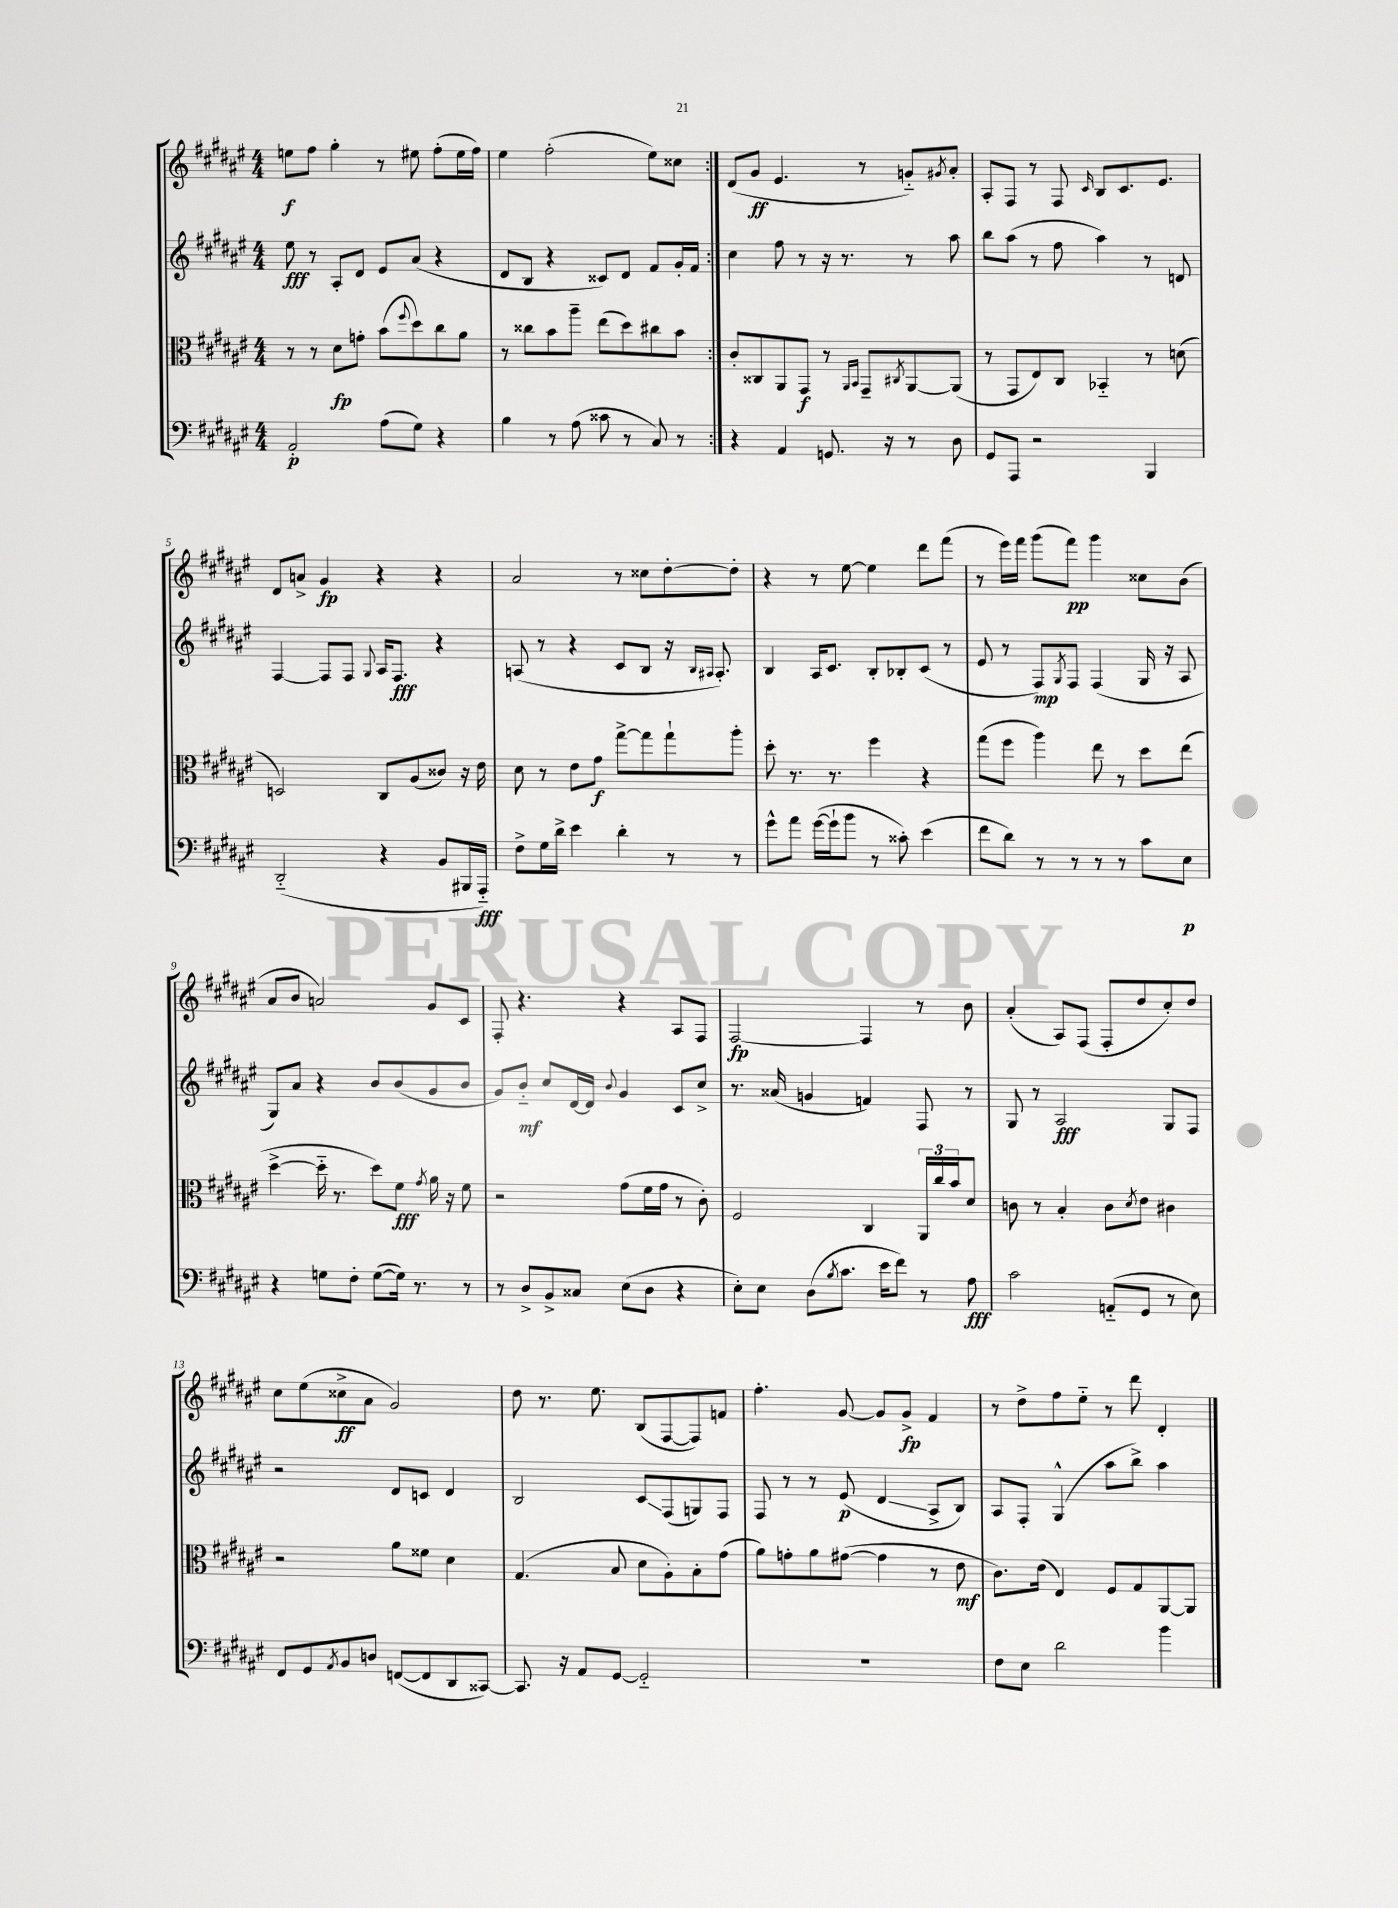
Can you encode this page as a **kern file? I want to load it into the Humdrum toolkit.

**kern	**kern	**kern	**kern
*staff4	*staff3	*staff2	*staff1
*clefF4	*clefC3	*clefG2	*clefG2
*k[f#c#g#d#a#e#]	*k[f#c#g#d#a#e#]	*k[f#c#g#d#a#e#]	*k[f#c#g#d#a#e#]
*M4/4	*M4/4	*M4/4	*M4/4
2AA#'	8r	8ee#	8ee
.	8r	8r	8ff#
.	8d#	8A#'	4gg#'
.	8g'	8d#	.
(8A#	(8b	8e#	8r
.	8qqff#	.	.
8G#)	8dd#)	(8a#	8ee#
4r	8cc#	4r	(8ff#'
.	8a#	.	16ee#
.	.	.	16ff#)
=	=	=	=
4B	8r	8d#	4ee#
.	8cc##	8B	.
8r	8b	4r	(2ff#'
(8A#	8aa#~	.	.
8c##	(8ee#	8c##)	.
8r	8dd#)	8d#	.
8C#)	8cc#	8f#	8ee#)
8r	8b	16g#'	8cc##
.	.	16f#	.
=:|!	=:|!	=:|!	=:|!
4r	8c#'	4cc#	(8d#
.	8C##	.	8g#
4AA#	8AA#	8ff#	4.e#
.	8GG#	8r	.
8.GG	8r	16r	.
.	.	8.r	.
.	16qqAA#	.	.
.	16qqBB	.	.
.	8GG#~	.	8r
16r	.	.	.
.	8qC#	.	.
8r	[8AA#	8r	8g'~)
.	.	.	8qg#
8D#	(8AA#]	8aa#	8a#'
=	=	=	=
8GG#	8r	8bb	8A#'
8AAA#	8GG#	(8aa#	8F#
2r	8E#)	8r	8r
.	8C#	8ff#	8F#
.	.	.	16qqc#
.	4BB-'~	4aa#)	8B
.	.	.	8.c#
4BBB	8r	8r	.
.	.	.	8.e#
.	(8d	8d	.
=	=	=	=
(2DD#'~	2D)	[4F#	8d#
.	.	.	8a^
.	.	8F#]	4g#
.	.	8F#	.
.	.	8qqG#	.
4r	8C#	16A#	4r
.	.	8.F#	.
.	(8A#	.	.
8BB	8c##)	4r	4r
16BBB#	16r	.	.
16AAA#'~)	16e#	.	.
=	=	=	=
8F#^	8d#	(8A	2a#
16G#	8r	8r	.
16d#^	.	.	.
4e#	8e#	4r	.
.	8g#	.	.
4d#'	[8gg#^	8c#	8r
.	8gg#]	8B	8cc##
8r	8gg#`	16r	[8dd#'
.	.	16qqB	.
.	.	16qqA#	.
.	.	8.A#')	.
8r	8aa#'	.	8dd#']
=	=	=	=
8g#^^	8dd#'	4B	4r
8a#	8.r	.	.
([16g#	.	16A#	8r
16g#`]	8.r	8.c#	.
8b	.	.	[8ee#
8r	4ff#	8B'	4ee#]
8c##')	.	8B-'	.
(4e#	4r	(8c#	8ddd#
.	.	8r	(8fff#
=	=	=	=
8f#	(8gg#	8e#	8r
8d#)	8ff#	8r	16eee#)
.	.	.	16fff#
8r	4aa#)	8F#)	(8ggg#
.	.	8qG#	.
8r	.	8F#	8fff#)
8r	8ee#	(4F#	4ggg#
8r	8r	.	.
8c#	8dd#	16G#	8cc##
.	.	16r	.
8E#	(8ee#	8A#	(8b
=	=	=	=
4r	[4dd#^	8G#)	8a#
.	.	8a#	8b
8G	16dd#'~]	4r	2a)
.	8.r	.	.
8F#'	.	.	.
([8G	8dd#)	8b	.
16G])	8f#	(8b	.
8.r	.	.	.
.	8qg#	.	.
.	16a#	8g#	8g#
.	16r	.	.
8r	8f#	8b	8c#
=	=	=	=
8r	2r	8g#)	8F#'
8D#^	.	8b'~	4.r
8BB^	.	8cc#	.
8C##	.	[16d#	.
.	.	16d#]	.
.	.	8qqb	.
(8E#	(8g#	4g#	4r
8D#	16f#	.	.
.	16g#	.	.
4r	8r	8c#	8A#
.	8c#')	8cc#^	8F#
=	=	=	=
8E#')	2F#	8.r	[2F#
8E#	.	.	.
.	.	(16a##	.
(8D#	.	4g	.
8qB	.	.	.
8.c#	.	.	.
.	4C#	4f)	4F#]
16e#	.	.	.
8f#)	.	.	.
8r	24AA#	8F#	8r
.	24cc#	.	.
.	24b	.	.
8A#	8d#	8r	8b
=	=	=	=
2c#	8c	8G#	(4a#'
.	8r	8r	.
.	4B'	2A#	8A#)
.	.	.	(8F#
(8AA'~	8c	.	8F#'
.	8qd#	.	.
8GG#	8e#	.	8dd#
8r	4c#	8G#	8cc#')
8E#)	.	8F#	8dd#
=	=	=	=
8FF#	2r	2r	8cc#
8GG#	.	.	(8ee#
8qAA#	.	.	.
8BB	.	.	8cc##^
8D	.	.	8a#
([8FF	8a#	8d#	2g#)
8FF]	8f##	8c	.
8DD#	4d#	4d#	.
[8CC##)	.	.	.
=	=	=	=
8.CC##]	(4.G#	2B	8dd#
.	.	.	8.r
16r	.	.	.
8AA#	.	.	.
.	.	.	8.ee#
[8GG#	8B	.	.
2GG#'~]	8d#	8c#	(8B
.	8A#')	(8F#	[8F#
.	8B'	8G)	8F#])
.	(8g#	8F#	8f
=	=	=	=
1r	8a#)	8F#	4.ff#'
.	8g'	8r	.
.	8a#	8r	.
.	([8g#	(8e#	[8g#
.	4g#]	4d#	8g#]
.	.	.	8g#^
.	8r	8A#^	4f#
.	8e#	8B)	.
=	=	=	=
8F#	8.c#)	8A#	8r
8E#	.	8F#'	8dd#^
.	(16e#	.	.
2d#	4E#)	(4G#^^	8ff#
.	.	.	8ee#'~
.	8F#	8aa#	8r
.	8G#	8bb^)	8ddd#
4b	[8AA#	4aa#	4d#'
.	8AA#]	.	.
==	==	==	==
*-	*-	*-	*-
